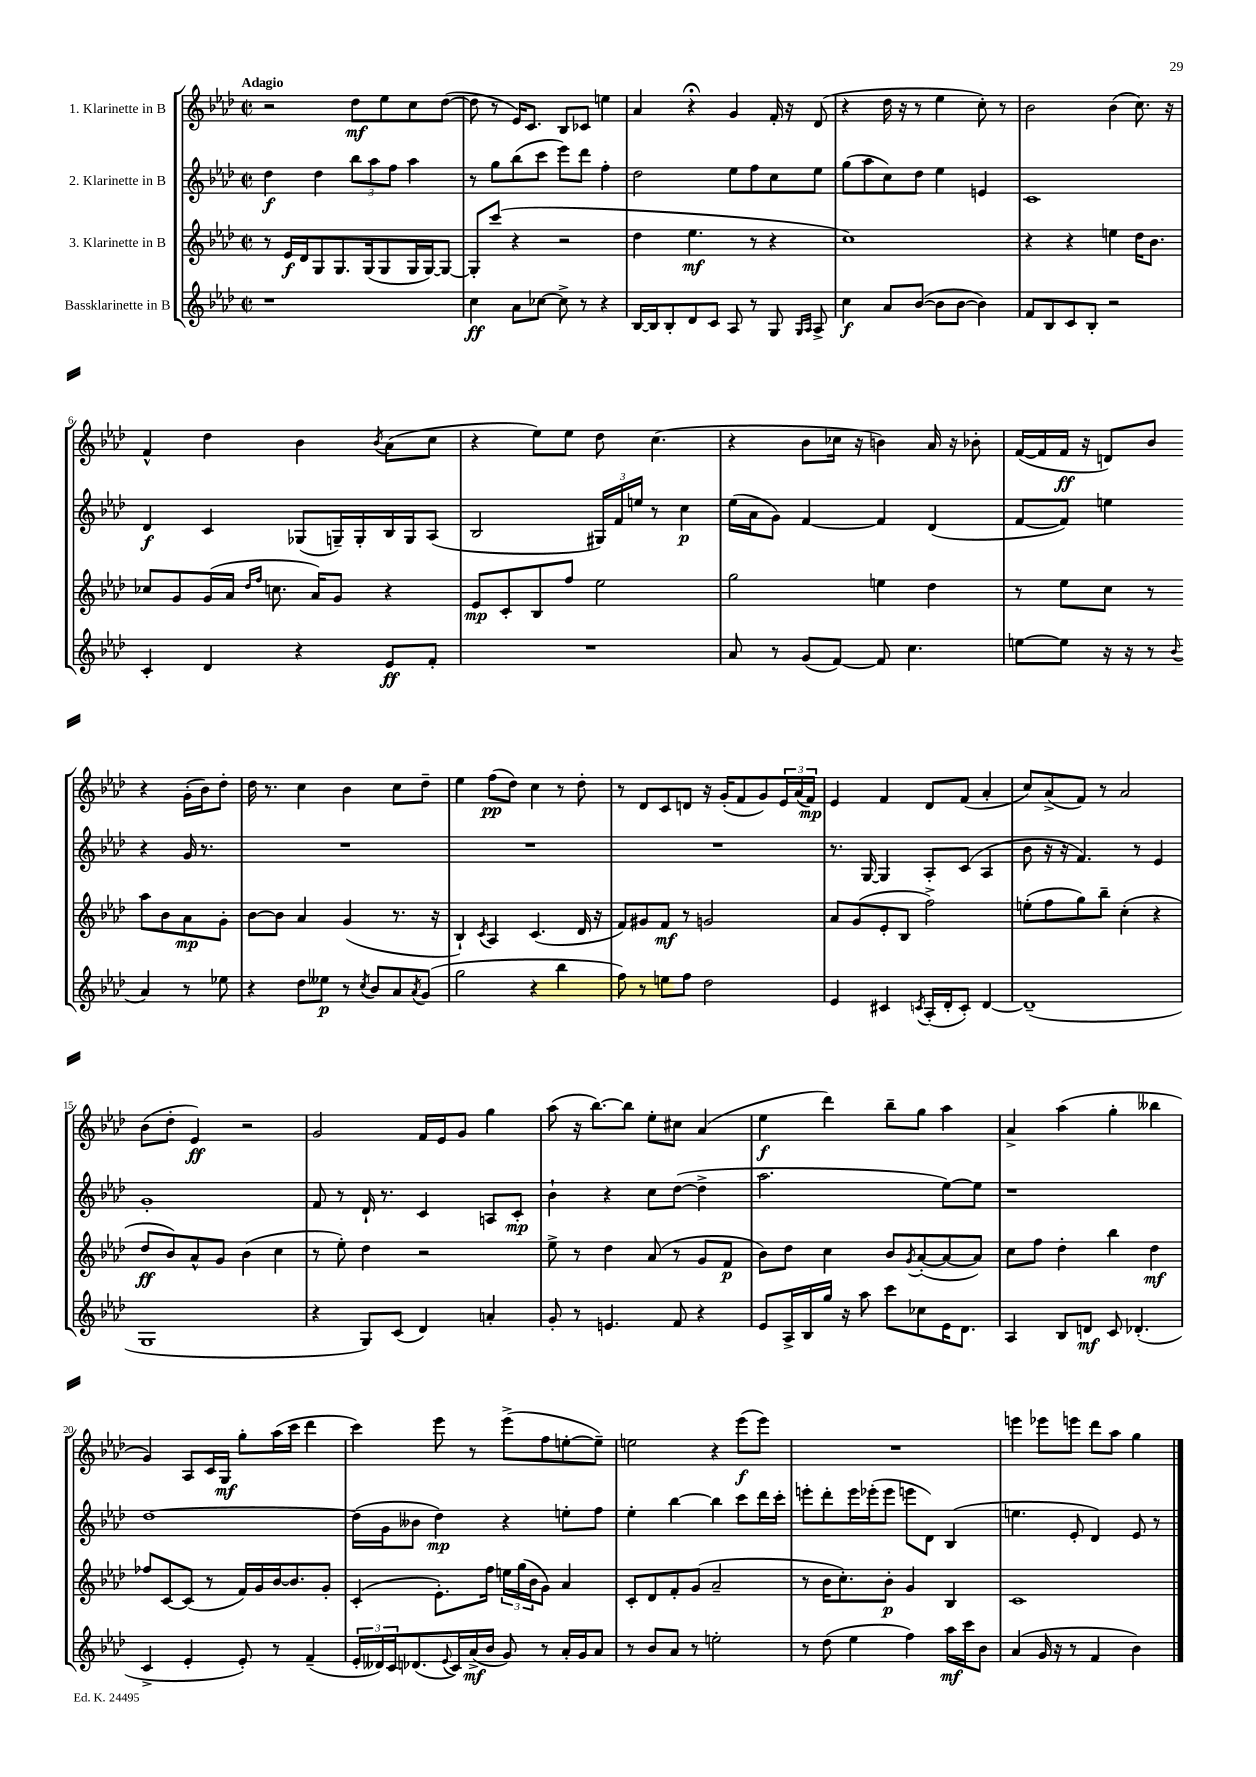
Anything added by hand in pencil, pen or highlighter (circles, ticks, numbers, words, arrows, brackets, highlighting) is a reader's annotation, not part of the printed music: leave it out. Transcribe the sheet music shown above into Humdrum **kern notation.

**kern	**kern	**kern	**kern
*staff4	*staff3	*staff2	*staff1
*clefG2	*clefG2	*clefG2	*clefG2
*k[b-e-a-d-]	*k[b-e-a-d-]	*k[b-e-a-d-]	*k[b-e-a-d-]
*M2/2	*M2/2	*M2/2	*M2/2
*met(c|)	*met(c|)	*met(c|)	*met(c|)
1r	8r	4dd-	2r
.	16e-	.	.
.	16d-	.	.
.	8G	4dd-	.
.	8.G	.	.
.	.	12bb-	8dd-
.	(16G	.	.
.	.	12aa-	.
.	8G	.	8ee-
.	.	12ff	.
.	16G	4aa-	8cc
.	[16G)	.	.
.	8G_	.	([8dd-
=	=	=	=
4cc	8G']	8r	8dd-]
.	(8ccc	8gg	8r
8a-	4r	(8bb-	16e-)
.	.	.	8.c
[8cc-	.	8ccc	.
8cc-^]	2r	8eee-)	8B-
8r	.	8ddd-	8c-
4r	.	4ff'	4ee
=	=	=	=
[16B-	4dd-	2dd-	4a-
16B-]	.	.	.
8B-'	.	.	.
8d-	4.ee-	.	4r;
8c	.	.	.
8A-	.	8ee-	4g
8r	8r	8ff	.
8G	4r	8cc	16f'
.	.	.	16r
16qqG	.	.	.
16qqA-	.	.	.
8A-^	.	8ee-	(8d-
=	=	=	=
4cc	1cc)	(8gg	4r
.	.	8aa-	.
8a-	.	8cc)	16dd-
.	.	.	16r
([8b-	.	8dd-	8r
8b-]	.	4ee-	4ee-
[8b-	.	.	.
4b-])	.	4e	8cc')
.	.	.	8r
=	=	=	=
8f	4r	1c	2b-
8B-	.	.	.
8c	4r	.	.
8B-'	.	.	.
2r	4ee	.	(4b-
.	16dd-	.	8.cc)
.	8.b-	.	.
.	.	.	16r
=	=	=	=
4c'	8cc-	4d-	4f^^
.	8g	.	.
4d-	(16g	4c	4dd-
.	16a-	.	.
.	16qqdd-	.	.
.	16qqff	.	.
.	8.cc	.	.
4r	.	(8G-	4b-
.	16a-)	.	.
.	8g	16G~)	.
.	.	16G'	.
.	.	.	8qb-
8e-	4r	16B-	(8a-
.	.	16G	.
8f'	.	(8A-	8cc
=	=	=	=
1r	8e-	2B-	4r
.	8c'	.	.
.	8B-	.	8ee-)
.	8ff	.	8ee-
.	2ee-	24G#)	8dd-
.	.	24f	.
.	.	24ee	.
.	.	8r	(4.cc
.	.	4cc	.
=	=	=	=
8a-	2gg	(16ee-	4r
.	.	16a-	.
8r	.	8g)	.
(8g	.	[4f	8b-
[8f)	.	.	16cc-
.	.	.	16r
8f]	4ee	4f]	4b)
4.cc	.	.	.
.	4dd-	(4d-	16a-
.	.	.	16r
.	.	.	8b-'
=	=	=	=
[8ee	8r	[8f	([16f
.	.	.	16f]
8ee]	8ee-	8f])	16f
.	.	.	16r
16r	8cc	4ee	8d)
16r	.	.	.
8r	8r	.	8b-
8qqb-	.	.	.
4a-	8aa-	4r	4r
.	8b-	.	.
8r	8a-	16g	(16g'
.	.	8.r	16b-)
8ee-	8g'	.	8dd-'
=	=	=	=
4r	[8b-	1r	16dd-
.	.	.	8.r
.	8b-]	.	.
8dd-	4a-	.	4cc
8ee--	.	.	.
8r	(4g	.	4b-
8qcc	.	.	.
8b-	.	.	.
8a-	8.r	.	8cc
8qa-	.	.	.
(8g	.	.	8dd-~
.	16r	.	.
=	=	=	=
2gg	4B-`)	1r	4ee-
.	8qc	.	.
.	4A-	.	(8ff
.	.	.	8dd-)
4r	(4.c	.	4cc
4bb-	.	.	8r
.	16d-	.	8dd-'
.	16r	.	.
=	=	=	=
8ff)	8f)	1r	8r
8r	8g#	.	8d-
8ee	8f	.	8c
8ff	8r	.	8d
2dd-	2g	.	16r
.	.	.	(16g'
.	.	.	8f
.	.	.	8g)
.	.	.	24e-
.	.	.	(24a-
.	.	.	24f)
=	=	=	=
4e-	8a-	8.r	4e-
.	(8g	.	.
.	.	[16G	.
4c#	8e-'	4G]	4f
.	8B-	.	.
8qc	.	.	.
(16A-'	2ff^)	8A-'	8d-
16d-'	.	.	.
8c')	.	(8c	(8f
[4d-	.	4A-	4a-'
=	=	=	=
(1d-~]	(8ee'	8b-	8cc)
.	8ff	16r	(8a-^
.	.	16r	.
.	8gg)	4.f)	8f)
.	8bb-~	.	8r
.	(4cc'	.	2a-
.	.	8r	.
.	4r	4e-	.
=	=	=	=
1G	8dd-	1g'	(8b-
.	8b-)	.	8dd-'
.	8a-^^	.	4e-)
.	8g	.	.
.	(4b-	.	2r
.	4cc	.	.
=	=	=	=
4r	8r	8f	2g
.	8ee-')	8r	.
8G)	4dd-	16d-`	.
.	.	8.r	.
(8c	.	.	.
4d-)	2r	4c	16f
.	.	.	16e-
.	.	.	8g
4a'	.	8A	4gg
.	.	8c'	.
=	=	=	=
8g'	8ee-^	4b-`	(8aa-
8r	8r	.	16r
.	.	.	[8.bb-)
4.e	4dd-	4r	.
.	.	.	8bb-]
.	(8a-	8cc	8ee-'
8f	8r	([8dd-	8cc#
4r	8g	4dd-^]	(4a-
.	8f	.	.
=	=	=	=
8e-	8b-)	2.aa-	4ee-
16A-^	8dd-	.	.
16B-	.	.	.
16gg	4cc	.	4ddd-)
16r	.	.	.
8aa-	.	.	.
8ccc	8b-	.	8bb-~
.	8qg	.	.
8cc-	([8a-'	.	8gg
16e-	8a-_	[8ee-)	4aa-
8.d-	.	.	.
.	8a-])	8ee-]	.
=	=	=	=
4A-	8cc	1r	4a-^
.	8ff	.	.
8B-	4dd-'	.	(4aa-
8d	.	.	.
8c	4bb-	.	4gg'
(4.d-'	.	.	.
.	4dd-	.	4bb--
=	=	=	=
4c^	8ff-	[1dd-	4g)
.	[8c	.	.
4e-'	(8c]	.	8A-
.	8r	.	16c
.	.	.	16G
8e-')	16f)	.	8gg'
.	16g	.	.
8r	[16b-	.	(16aa-
.	8.b-]	.	16ccc
(4f~	.	.	4ddd-
.	8g'	.	.
=	=	=	=
24e-'	(4c'	(16dd-]	4ccc)
24d--)	.	.	.
.	.	16g	.
24c	.	.	.
(8.d-	.	8b--	.
.	8.e-')	4dd-)	8eee-
8qqe-	.	.	.
16c)	.	.	.
(16a-^	.	.	8r
16b-	16ff	.	.
8g)	24ee	4r	(8eee-^
.	(24gg	.	.
.	24b-	.	.
8r	8g)	.	8ff
16a-'	4a-	8ee'	[8ee'
16g	.	.	.
8a-	.	8ff	8ee~])
=	=	=	=
8r	8c'	4ee-'	2ee
8b-	8d-	.	.
8a-	8f'	[4bb-	.
8r	(8g	.	.
2ee'	2a-~	4bb-]	4r
.	.	8ccc	(8eee-
.	.	16ddd-	8eee-)
.	.	16ccc'	.
=	=	=	=
8r	8r	8eee'	1r
(8dd-	16b-	8ddd-'	.
.	8.cc')	.	.
4ee-	.	16eee	.
.	.	(16eee-'	.
.	8b-'	8eee-	.
4ff)	4g	8eee	.
.	.	8d-)	.
16aa-	4B-	(4B-	.
16ccc	.	.	.
8b-	.	.	.
=	=	=	=
(4a-	1c	4.ee	4eee
16g	.	.	8eee-
16r	.	.	.
8r	.	8e-'	8eee
4f	.	4d-)	8ddd-
.	.	.	8aa-
4b-)	.	8e-	4gg
.	.	8r	.
==	==	==	==
*-	*-	*-	*-
